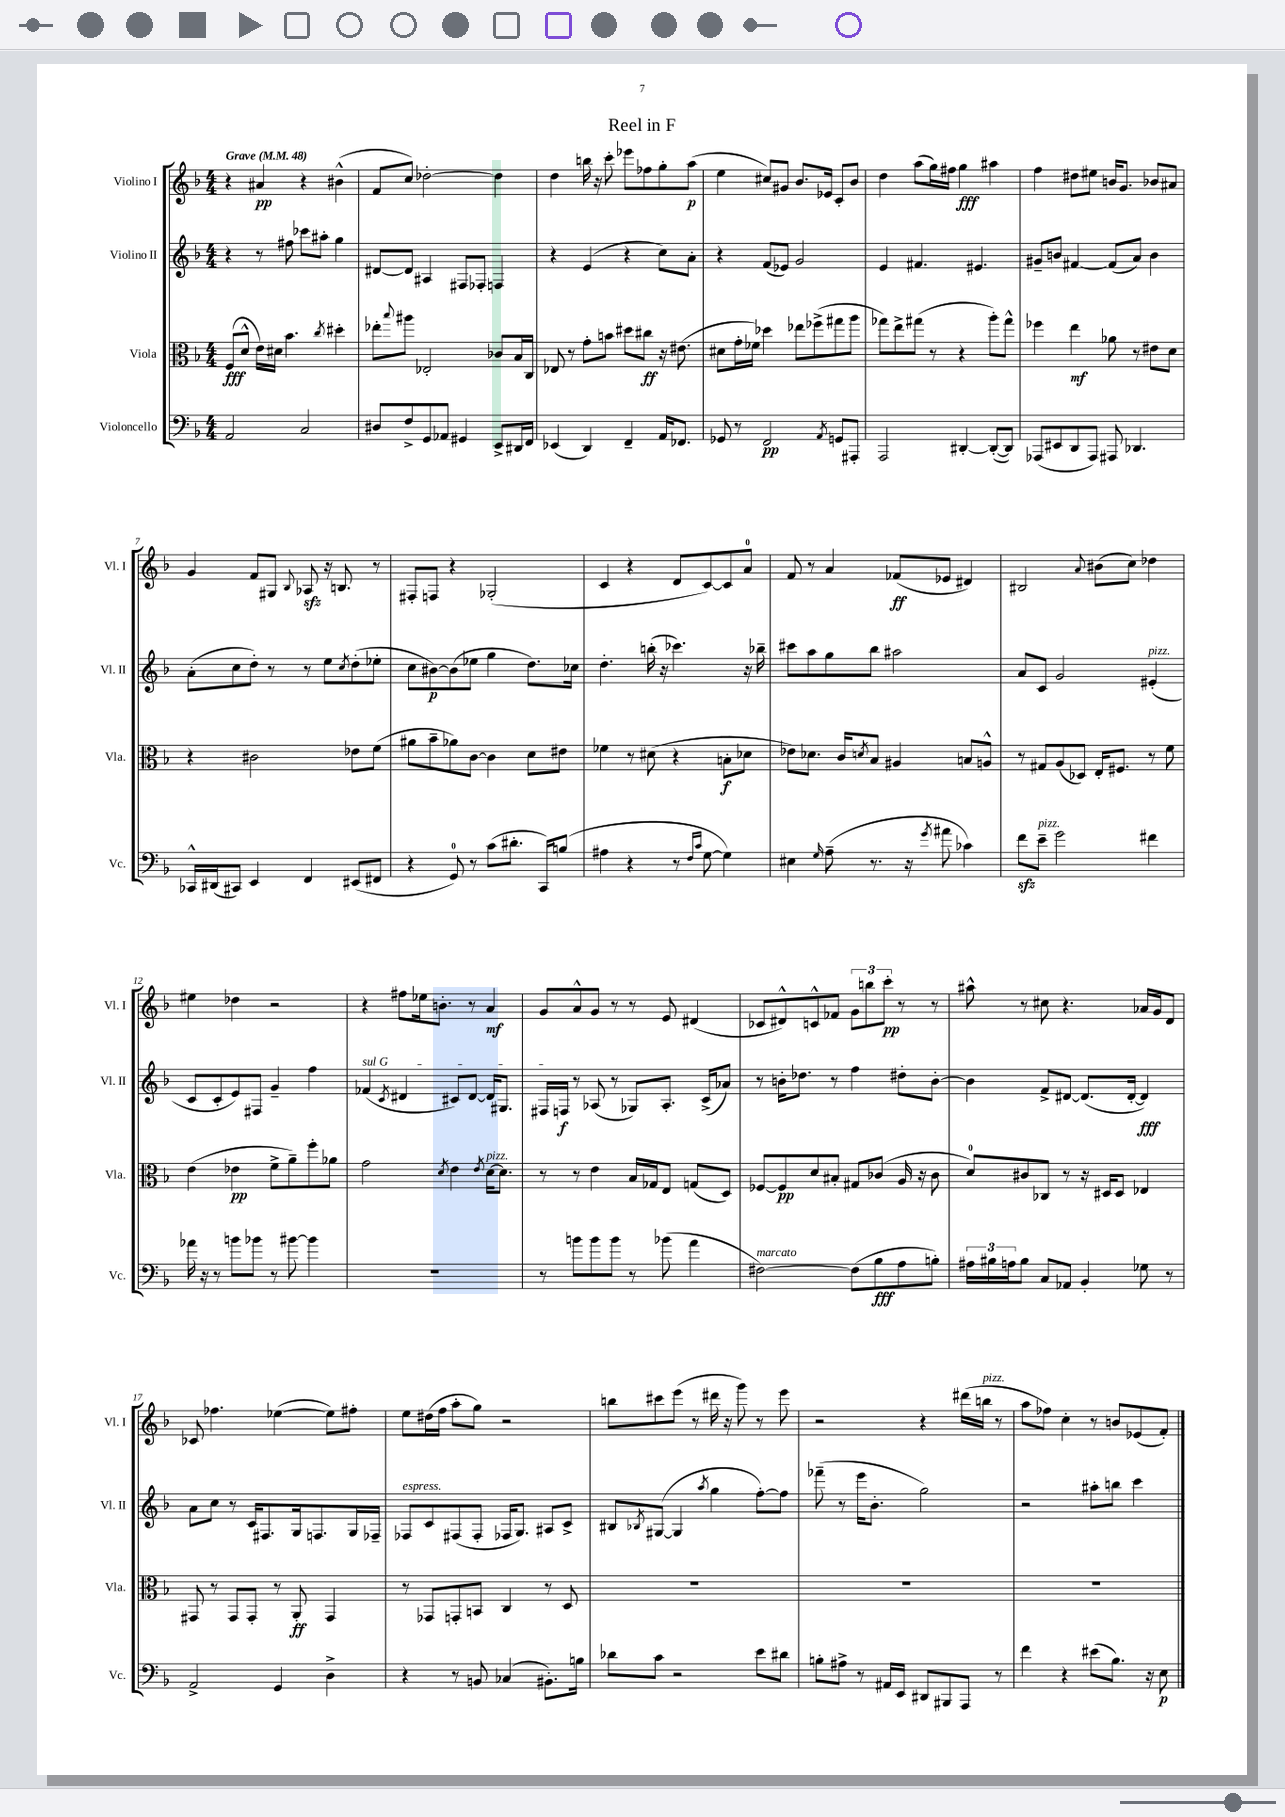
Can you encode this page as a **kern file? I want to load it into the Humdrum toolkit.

**kern	**dynam	**kern	**dynam	**kern	**dynam	**kern	**dynam
*part4	*part4	*part3	*part3	*part2	*part2	*part1	*part1
*staff4	*staff4	*staff3	*staff3	*staff2	*staff2	*staff1	*staff1
*I"Violoncello	*	*I"Viola	*	*I"Violino II	*	*I"Violino I	*
*I'Vc.	*	*I'Vla.	*	*I'Vl. II	*	*I'Vl. I	*
*clefF4	*	*clefC3	*	*clefG2	*	*clefG2	*
*k[b-]	*	*k[b-]	*	*k[b-]	*	*k[b-]	*
*M4/4	*	*M4/4	*	*M4/4	*	*M4/4	*
*MM48	*	*MM48	*	*MM48	*	*MM48	*
=1	=1	=1	=1	=1	=1	=1	=1
!	!	!	!	!	!	!LO:TX:a:B:t=Grave	!
2AA/	.	(8F/L	fff	4r	.	4r	.
.	.	8d^^/J	.	.	.	.	.
.	.	16e\LL)	.	8r	.	4a#X/	pp
.	.	16d#X\JJ	.	.	.	.	.
.	.	4.b-\	.	8ff#X\	.	.	.
2C/	.	.	.	8ccc-X\L	.	4r	.
.	.	.	.	8aa#X'\J	.	.	.
.	.	8qcc/	.	.	.	.	.
.	.	4dd#X'\	.	4gg\	.	(4b#X^^\	.
=2	=2	=2	=2	=2	=2	=2	=2
8D#X/L	.	8ee-X'\L	.	[8d#X/L	.	8f/L	.
.	.	8qqbb-/	.	.	.	.	.
8F^/	.	8aa#X\J	.	8d#/J]	.	8cc/J)	.
8GG/	.	2E-X'/	.	4A#X/	.	[2dd-X'\	.
8AA-X/J	.	.	.	.	.	.	.
4GG#X/	.	.	.	8F#X/L	.	.	.
.	.	.	.	8F-X'/J	.	.	.
8EE^/L	.	8c-X/L	.	4Fn/	.	4dd-\]	.
16DD#X/L	.	16B-/L	.	.	.	.	.
16FF/JJ	.	16C/JJ	.	.	.	.	.
=3	=3	=3	=3	=3	=3	=3	=3
(4EE-X/	.	8E-X/	.	4r	.	4dd\	.
.	.	8r	.	.	.	.	.
4DD/)	.	8g'\L	.	(4e/	.	16bbn\	.
.	.	.	.	.	.	16r	.
.	.	8bn\J	.	.	.	8ccc'\	.
4FF~/	.	8dd#X\L	.	4r	.	8eee-X\L	.
.	.	8cc#X\J	ff	.	.	8ff-X\	.
16AA/KL	.	16r	.	8cc\L)	.	8gg'\	.
8.FF-X/J	.	(8.e#X\	.	.	.	.	.
.	.	.	.	8a'\J	.	(8aa\J	p
=4	=4	=4	=4	=4	=4	=4	=4
8GG-X/	.	8d#X\L	.	4r	.	4ee\	.
8r	.	16g'\L	.	.	.	.	.
.	.	16f-X\JJ)	.	.	.	.	.
2FF/	pp	4dd-X\	.	(8f/L	.	8cc#X/L)	.
.	.	.	.	8e-X/J)	.	8g#X/J	.
.	.	8ee-X\L	.	2g/	.	8.b-/L	.
.	.	(8ff-X^\	.	.	.	.	.
.	.	.	.	.	.	16e-X/Jk	.
8qAA/	.	.	.	.	.	.	.
8GGn/L	.	8gg#X\	.	.	.	8c'/L	.
8AAA#X'/J	.	8aa\J	.	.	.	8b-/J	.
=5	=5	=5	=5	=5	=5	=5	=5
2AAA/	.	8gg-X\L)	.	4e/	.	4dd\	.
.	.	8ee^\	.	.	.	.	.
.	.	(8gg#X\J	.	4.f#X/	.	(8aa\L	.
.	.	8r	.	.	.	16gg\L)	.
.	.	.	.	.	.	16ff#X\JJ	.
[4DD#X'/	.	4r	.	.	.	4gg\	fff
.	.	.	.	4.e#X/	.	.	.
(8DD#'/L_	.	8aa'\L)	.	.	.	4aa#X\	.
8DD#/J])	.	8gg#^^\J	.	.	.	.	.
=6	=6	=6	=6	=6	=6	=6	=6
(8AAA-X/L	.	4ff-X\	.	8g#X~/L	.	4ff\	.
8EE#X/	.	.	.	8bn/J	.	.	.
8DD/	.	4ee\	mf	[4f#X/	.	8dd#X\L	.
8AAA-/J)	.	.	.	.	.	8ee#X\J	.
8AAA#X/	.	8a-X\	.	(8f#/L]	.	16bn/KL	.
.	.	.	.	.	.	8.g/J	.
4.DD-X/	.	8r	.	8a/J)	.	.	.
.	.	8e#X\L	.	4b\	.	8b-X/L	.
.	.	8d\J	.	.	.	8a#X/J	.
!!LO:LB:g=z
=7	=7	=7	=7	=7	=7	=7	=7
16CC-X^^/LL	.	4r	.	(8a'\L	.	4g/	.
(16DD#X/J	.	.	.	.	.	.	.
8CC#X/J)	.	.	.	8cc\	.	.	.
4EE/	.	2c#X\	.	8dd'\J)	.	8f/L	.
.	.	.	.	8r	.	8G#X/J	.
.	.	.	.	.	.	8qqB-/	.
4FF/	.	.	.	8r	.	8A-Xzz/	.
.	.	.	.	8ee\L	.	16r	.
.	.	.	.	.	.	8.Bn/	.
.	.	.	.	8qcc/	.	.	.
(8EE#X/L	.	8e-X\L	.	(8dd'\	.	.	.
8FF#X/J	.	(8f\J	.	8ee-X'\J	.	8r	.
=8	=8	=8	=8	=8	=8	=8	=8
4r	.	8a#X\L	.	8cc\L	.	8F#X'/L	.
.	.	8b-~\	.	[8b#X\)	p	8Fn/J	.
8GG/)	.	8a-X\)	.	(8b#\]	.	4r	.
8r	.	[8c\J	.	8ee-X\J	.	.	.
(8c\L	.	4c\]	.	4gg\	.	(2G-X'/	.
8.d#X'\J	.	.	.	.	.	.	.
.	.	8d\L	.	8.dd\L)	.	.	.
16CC/KL)	.	.	.	.	.	.	.
(8Bn/J	.	8e#X\J	.	.	.	.	.
.	.	.	.	16cc-X\Jk	.	.	.
=9	=9	=9	=9	=9	=9	=9	=9
4A#X\	.	4f-X\	.	4.dd'\	.	4c/	.
4r	.	8r	.	.	.	4r	.
.	.	(8d#X\	.	(16bbn'\	.	.	.
.	.	.	.	16r	.	.	.
8r	.	4r	.	4.ccc-X\)	.	8d/L	.
16qqF/LL	.	.	.	.	.	.	.
16qqc/JJ	.	.	.	.	.	.	.
[8G\	.	.	.	.	.	[8c/)	.
4G\])	.	8Bn'\L	f	.	.	8c/]	.
.	.	8d-X\J	.	16r	.	8a/J	.
.	.	.	.	16bb-X~\	.	.	.
=10	=10	=10	=10	=10	=10	=10	=10
4E#X\	.	8e-X\L)	.	8ccc#X\L	.	8f/	.
.	.	8.d-X\J	.	8aa\	.	8r	.
16qqG/	.	.	.	.	.	.	.
(8A~\	.	.	.	8gg\	.	4a/	.
.	.	16c/KL	.	.	.	.	.
.	.	8qdn/	.	.	.	.	.
8.r	.	8B-/J	.	8bb-\J	.	.	.
.	.	4A#X/	.	2aa#X\	.	(8f-X/L	ff
16r	.	.	.	.	.	.	.
8qg/	.	.	.	.	.	.	.
8a#X\	.	.	.	.	.	8e-X/J	.
4c-X\)	.	8Bn/L	.	.	.	4d#X/)	.
.	.	8An^^/J	.	.	.	.	.
=11	=11	=11	=11	=11	=11	=11	=11
8fzz\L	.	8r	.	8a/L	.	2B#X/	.
!LO:TX:a:i:t=pizz.	!	!	!	!	!	!	!
8e~\J	.	8G#X/L	.	8c/J	.	.	.
2g\	.	(8A/	.	2g/	.	.	.
.	.	8D-X/J)	.	.	.	.	.
.	.	.	.	.	.	8qqa/	.
.	.	16E'/KL	.	.	.	(8b#X\L	.
.	.	8.F#X/J	.	.	.	.	.
.	.	.	.	.	.	8cc\J)	.
!	!	!	!	!LO:TX:a:i:t=pizz.	!	!	!
4f#X\	.	8r	.	(4e#X'/	.	4dd-X\	.
.	.	8f\	.	.	.	.	.
!!LO:LB:g=z
=12	=12	=12	=12	=12	=12	=12	=12
16a-X\	.	(4e\	.	8c/L	.	4ee#X\	.
16r	.	.	.	.	.	.	.
8r	.	.	.	8c'/	.	.	.
8bn\L	.	4e-X\	pp	8e/)	.	4dd-X\	.
8b-X\J	.	.	.	8F#X/J	.	.	.
8r	.	8f^\L	.	4g~/	.	2r	.
[8b#X\	.	8a~\)	.	.	.	.	.
4b#\]	.	8ff'\	.	4ff\	.	.	.
.	.	8a-X\J	.	.	.	.	.
=13	=13	=13	=13	=13	=13	=13	=13
!	!	!	!	!LO:TX:a:i:t=sul G	!	!	!
1r	.	2g\	.	(4f-X/	.	4r	.
.	.	.	.	8qc/	.	.	.
.	.	.	.	4d#X/	.	8ff#X\L	.
.	.	.	.	.	.	16ee-X\k	.
.	.	.	.	.	.	8.bn'\J	.
.	.	8qd/	.	.	.	.	.
.	.	4e\	.	8c#X/L)	.	.	.
.	.	.	.	[8d#/J	.	8r	.
.	.	8qe/	.	.	.	.	.
!	!	!LO:TX:a:i:t=pizz.	!	!	!	!	!
.	.	[16d\KL	.	16d#/KL]	.	4a/	mf
.	.	8.d\J]	.	8.G#X/J	.	.	.
=14	=14	=14	=14	=14	=14	=14	=14
8r	.	8r	.	16F#X/LL	.	8g/L	.
.	.	.	.	16Fn/JJ	f	.	.
8bn\L	.	8r	.	8r	.	8a^^/	.
8b\	.	4e\	.	(8A-X/	.	8g/J	.
8b\J	.	.	.	8r	.	8r	.
8r	.	16B-/LL	.	8G-X/L)	.	8r	.
.	.	16G-X/J	.	.	.	.	.
(8b-X\	.	8E/J	.	8.A-'/J	.	8e/	.
4a\	.	(8Gn/L	.	.	.	(4d#X/	.
.	.	.	.	(16c^/KL	.	.	.
.	.	8D/J)	.	8a-X/J)	.	.	.
=15	=15	=15	=15	=15	=15	=15	=15
!LO:TX:a:i:t=marcato	!	!	!	!	!	!	!
[2F#X\)	.	[8F-X/L	.	8r	.	8c-X/L	.
.	.	8F-/]	pp	16bn'\KL	.	8d#X^^/)	.
.	.	.	.	8.dd-X\J	.	.	.
.	.	8d/	.	.	.	8cn^^/	.
.	.	8B#X'/J	.	8r	.	8f-X/J	.
(8F#\L]	.	8G#X/L	.	4ff\	.	12g\L	.
.	.	.	.	.	.	12bbn\	.
8B-\	fff	(8c-X/J	.	.	.	.	.
.	.	.	.	.	.	12ccc'\J	pp
8A\	.	16A/	.	8dd#X'\L	.	8r	.
.	.	16r	.	.	.	.	.
8Bn'\J)	.	8c-\	.	[8b'\J	.	8r	.
=16	=16	=16	=16	=16	=16	=16	=16
24A#X\LL	.	8d/L)	.	4b\]	.	8aa#X^^\	.
24B#X\	.	.	.	.	.	.	.
24An\J	.	.	.	.	.	.	.
8B#\J	.	8c#X/	.	.	.	8r	.
8C/L	.	8C-X/J	.	8f^/L	.	8cc#X\	.
8AA-X/J	.	8r	.	[8d#X/J	.	4.r	.
4BB-'/	.	16r	.	(8.d#/L]	.	.	.
.	.	16D#X/KL	.	.	.	.	.
.	.	8D#/J	.	.	.	.	.
.	.	.	.	[16d#'/Jk	.	.	.
8G-X\	.	4E-X/	.	4d#/])	fff	16a-X/LL	.
.	.	.	.	.	.	16g/J	.
8r	.	.	.	.	.	8d/J	.
!!LO:LB:g=z
=17	=17	=17	=17	=17	=17	=17	=17
2AA^/	.	8GG#X/	.	8a\L	.	8c-X/	.
.	.	8r	.	8cc\J	.	4.ff-X\	.
.	.	8GG#/L	.	8r	.	.	.
.	.	8GG#'/J	.	16c/KL	.	.	.
.	.	.	.	8.F#X/	.	.	.
4GG/	.	8r	.	.	.	([4ee-X\	.
.	.	8AA'/	ff	16G/k	.	.	.
.	.	.	.	8.Fn/	.	.	.
4D^\	.	4GG#/	.	.	.	8ee-\L])	.
.	.	.	.	16G/L	.	8ff#X'\J	.
.	.	.	.	16F-X~/JJ	.	.	.
=18	=18	=18	=18	=18	=18	=18	=18
!	!	!	!	!LO:TX:a:i:t=espress.	!	!	!
4r	.	8r	.	8F-X/L	.	8ee\L	.
.	.	8GG-X/L	.	8c/	.	(16dd#X\L	.
.	.	.	.	.	.	16ff\JJ	.
8r	.	8GGn'/	.	(8F#X/	.	8aa'\L	.
8BBn/	.	8BBn/J	.	8F#'/J	.	8gg\J)	.
(4C-X/	.	4C/	.	16F-X/KL	.	2r	.
.	.	.	.	8.G/J)	.	.	.
8.BB#X'\L)	.	8r	.	8A#X/L	.	.	.
.	.	8D/	.	8c^/J	.	.	.
16Bn\Jk	.	.	.	.	.	.	.
=19	=19	=19	=19	=19	=19	=19	=19
8d-X\L	.	1r	.	8B#X/L	.	8bbn\L	.
.	.	.	.	8qB-X/	.	.	.
8c\J	.	.	.	([8G#X/J	.	8ccc#X\	.
2r	.	.	.	4G#/]	.	(8eee\J	.
.	.	.	.	.	.	8r	.
.	.	.	.	8qaa/	.	.	.
.	.	.	.	4gg\	.	16ddd#X\	.
.	.	.	.	.	.	16r	.
.	.	.	.	.	.	8ggg\)	.
8e\L	.	.	.	[8ff'\L)	.	8r	.
8d#X\J	.	.	.	8ff\J]	.	8eee\	.
=20	=20	=20	=20	=20	=20	=20	=20
8Bn'\L	.	1r	.	(8fff-X~\	.	2r	.
8A#X^\J	.	.	.	8r	.	.	.
8r	.	.	.	16eee\KL	.	.	.
.	.	.	.	8.b-'\J	.	.	.
16AA#X/LL	.	.	.	.	.	.	.
16EE/JJ	.	.	.	.	.	.	.
8DD#X/L	.	.	.	2gg\)	.	4r	.
8BBB#X/	.	.	.	.	.	.	.
8AAA/J	.	.	.	.	.	(16ddd#X\LL	.
!	!	!	!	!	!	!LO:TX:a:i:t=pizz.	!
.	.	.	.	.	.	16bbn\JJ	.
8r	.	.	.	.	.	8r	.
=21	=21	=21	=21	=21	=21	=21	=21
4f\	.	1r	.	2r	.	8aa\L	.
.	.	.	.	.	.	8ff-X\J)	.
4r	.	.	.	.	.	4cc'\	.
(8e#X\L	.	.	.	8aa#X'\L	.	8r	.
8.B-\J)	.	.	.	8bbn\J	.	8bn/L	.
.	.	.	.	4ccc\	.	(8e-X/	.
16r	.	.	.	.	.	.	.
8E\	p	.	.	.	.	8f'/J)	.
==	==	==	==	==	==	==	==
*-	*-	*-	*-	*-	*-	*-	*-
